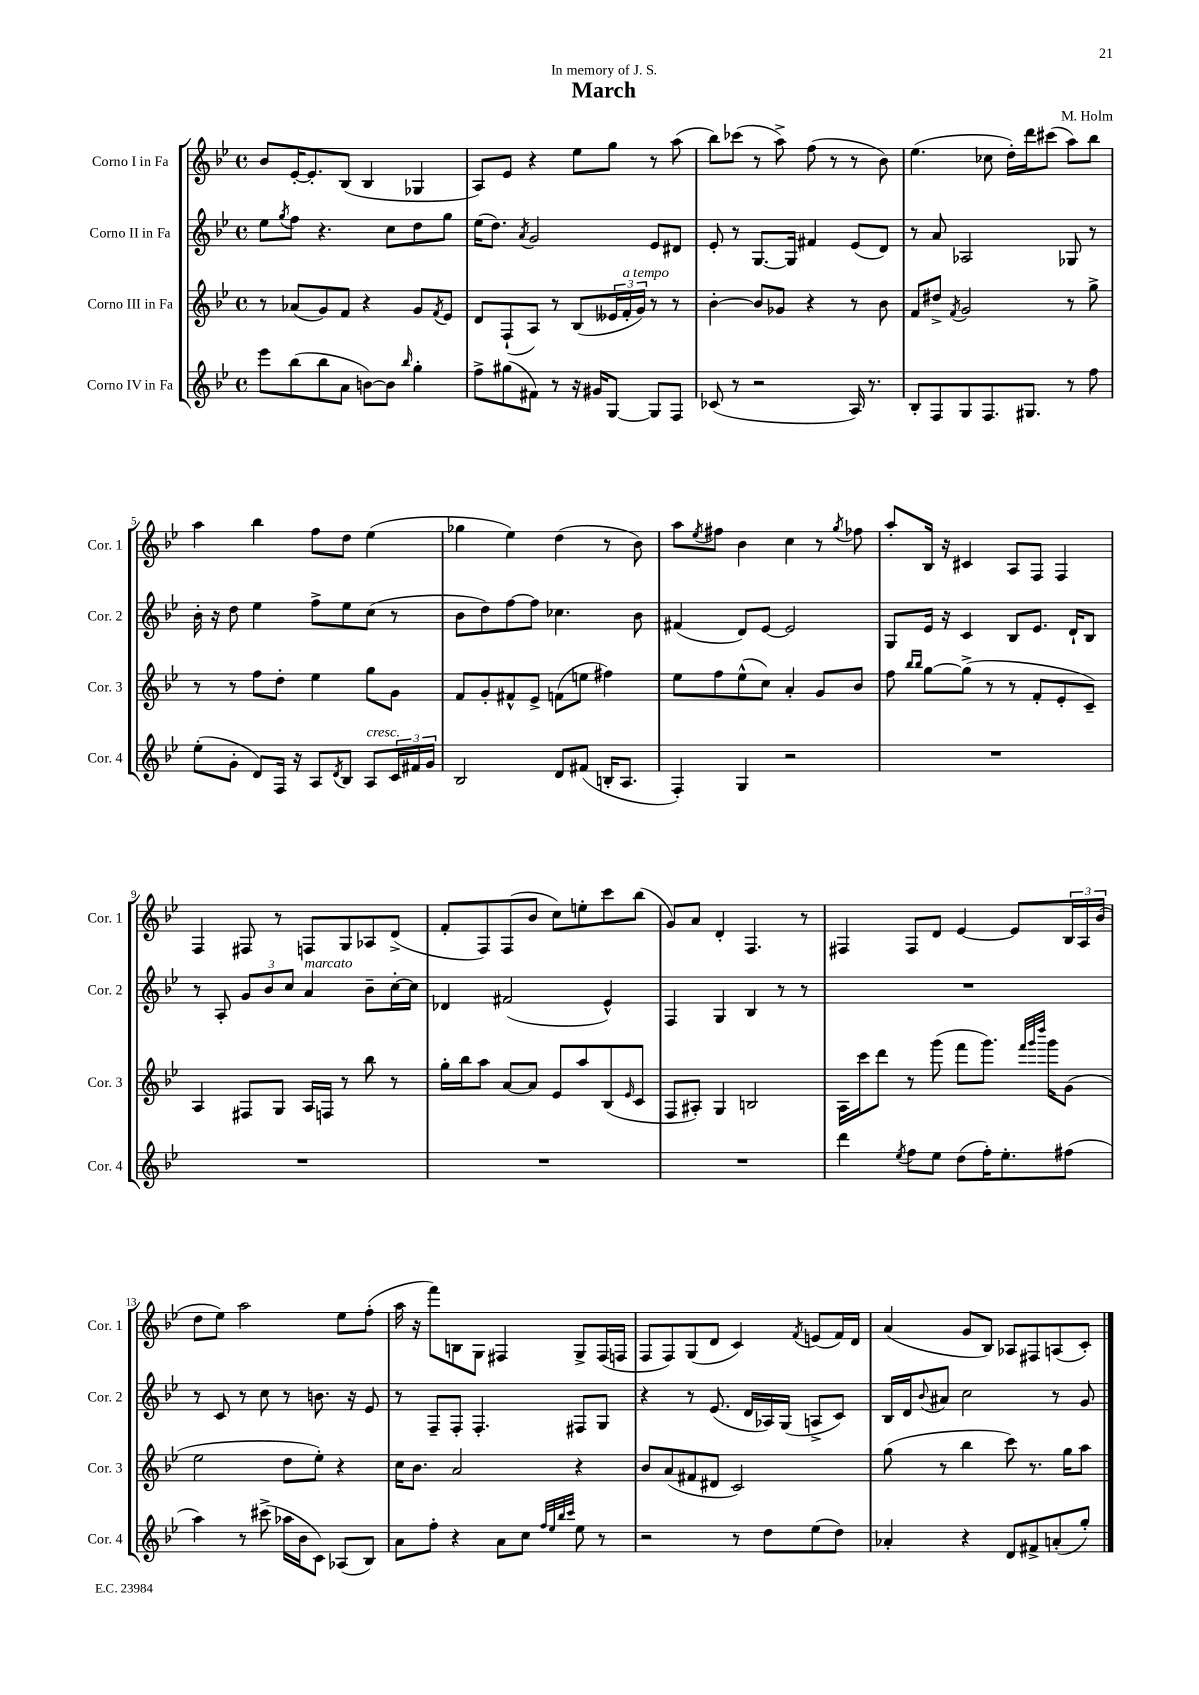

**kern	**kern	**kern	**kern
*staff4	*staff3	*staff2	*staff1
*clefG2	*clefG2	*clefG2	*clefG2
*k[b-e-]	*k[b-e-]	*k[b-e-]	*k[b-e-]
*M4/4	*M4/4	*M4/4	*M4/4
*met(c)	*met(c)	*met(c)	*met(c)
8eee-	8r	8ee-	8b-
.	.	8qgg	.
(8bb-	(8a-	8ff	[16e-'
.	.	.	8.e-']
8bb-	8g)	4.r	.
8a	8f	.	(8B-
[8b)	4r	.	4B-
8b]	.	8cc	.
16qqbb-	.	.	.
4gg'	8g	8dd	4G-
.	8qf	.	.
.	8e-	8gg	.
=	=	=	=
8ff^	8d	(16ee-	8A)
.	.	8.dd)	.
(8gg#	(8F`	.	8e-
.	.	8qa	.
8f#)	8A)	2g	4r
8r	8r	.	.
16r	(8B-	.	8ee-
16g#	.	.	.
[8G	24e--	.	8gg
.	24f'	.	.
.	24g)	.	.
8G]	8r	8e-	8r
8F	8r	8d#	(8aa
=	=	=	=
(8c-	[4b-'	8e-'	8bb-)
8r	.	8r	(8ccc-
2r	8b-]	[8.G	8r
.	8g-	.	8aa^)
.	.	16G]	.
.	4r	4f#	(8ff
.	.	.	8r
16A)	8r	(8e-	8r
8.r	.	.	.
.	8b-	8d)	8b-)
=	=	=	=
8B-'	8f	8r	(4.ee-
8F	8dd#^	8a	.
.	8qf	.	.
8G	2g	2A-	.
8.F	.	.	8cc-
.	.	.	16dd')
8.G#	.	.	16ddd
.	.	.	(8ccc#
8r	8r	8G-	8aa)
8ff	8gg^	8r	8bb-
=	=	=	=
(8ee-'	8r	16b-'	4aa
.	.	16r	.
8g'	8r	8dd	.
8d)	8ff	4ee-	4bb-
16F	8dd'	.	.
16r	.	.	.
8A	4ee-	8ff^	8ff
8qd	.	.	.
8B-	.	8ee-	8dd
8A	8gg	(8cc	(4ee-
24c	8g	8r	.
24f#	.	.	.
24g	.	.	.
=	=	=	=
2B-	8f	8b-	4gg-
.	8g'	8dd)	.
.	8f#^^	[8ff	4ee-)
.	8e-^	8ff]	.
8d	(8f	4.cc-	(4dd
(8f#	8ee	.	.
16B'	4ff#)	.	8r
8.A	.	.	.
.	.	8b-	8b-)
=	=	=	=
4F')	8ee-	(4f#	8aa
.	.	.	8qee-
.	8ff	.	8ff#
4G	(8ee-^^	8d)	4b-
.	8cc)	[8e-	.
2r	4a'	2e-]	4cc
.	8g	.	8r
.	.	.	8qgg
.	8b-	.	8ff-
=	=	=	=
1r	8ff	8G	8aa'
.	16qqbb-	.	.
.	16qqbb-	.	.
.	[8gg	16e-	16B-
.	.	16r	16r
.	(8gg^]	4c	4c#
.	8r	.	.
.	8r	8B-	8A
.	8f'	8.e-	8F
.	8e-'	.	4F
.	.	16d`	.
.	8c~)	8B-	.
=	=	=	=
1r	4A	8r	4F
.	.	8A'	.
.	8F#	12g	8F#
.	.	12b-	.
.	8G	.	8r
.	.	12cc	.
.	16A	4a	8F
.	16F	.	.
.	8r	.	8G
.	8bb-	8b-~	8A-
.	8r	[16cc'	(8d^
.	.	16cc]	.
=	=	=	=
1r	16gg'	4d-	8f'
.	16bb-	.	.
.	8aa	.	8F)
.	[8a	(2f#	(8F
.	8a]	.	8b-
.	8e-	.	8cc)
.	8aa	.	8ee'
.	(8B-	4e-^^)	8ccc
.	16qqe-	.	.
.	8c	.	(8bb-
=	=	=	=
1r	8F	4F	8g)
.	8A#')	.	8a
.	4G	4G	4d'
.	2B	4B-	4.F
.	.	8r	.
.	.	8r	8r
=	=	=	=
4ddd	16A	1r	4F#
.	16ccc	.	.
.	8ddd	.	.
8qee-	.	.	.
8ff	8r	.	8F#
8ee-	(8ggg	.	8d
(8dd	8fff	.	[4e-
16ff')	8.ggg)	.	.
8.ee-'	.	.	.
.	.	.	8e-]
.	32qqfff	.	.
.	32qqggg	.	.
.	32qqdddd	.	.
.	16ggg	.	.
(8ff#	(8g	.	24B-
.	.	.	24A
.	.	.	(24b-
=	=	=	=
4aa)	2ee-	8r	8dd
.	.	8c	8ee-)
8r	.	8r	2aa
(8ccc#^	.	8cc	.
16aa-	8dd	8r	.
16b-	.	.	.
8c)	8ee-')	8.b	.
(8A-	4r	.	8ee-
.	.	16r	.
8B-)	.	8e-	(8ff'
=	=	=	=
8a	16cc	8r	16aa
.	8.b-	.	16r
8ff'	.	8F~	8fff)
4r	2a	8F'	8B
.	.	4.F'	8G
8a	.	.	4F#
8cc	.	.	.
32qqff	.	.	.
32qqee-	.	.	.
32qqbb-	.	.	.
32qqccc	.	.	.
8ee-	4r	8F#	8G^
8r	.	8G	(16F#
.	.	.	16F
=	=	=	=
2r	8b-	4r	8F
.	(8a	.	8F)
.	8f#	8r	(8G
.	8d#	(8.e-	8d
8r	2c)	.	4c)
.	.	16d	.
8dd	.	16A-)	.
.	.	(16G	.
.	.	.	8qf
(8ee-	.	8A^	(8e
8dd)	.	8c)	16f)
.	.	.	16d
=	=	=	=
4a-'	(8gg	16B-	(4a
.	.	16d	.
.	.	8qqb-	.
.	8r	8a#	.
4r	4bb-	2cc	8g
.	.	.	8B-)
8d	8ccc)	.	8A-
8f#^	8.r	.	8F#
(8a'	.	8r	(8A
.	16gg	.	.
8gg')	8aa	8g	8c')
==	==	==	==
*-	*-	*-	*-
